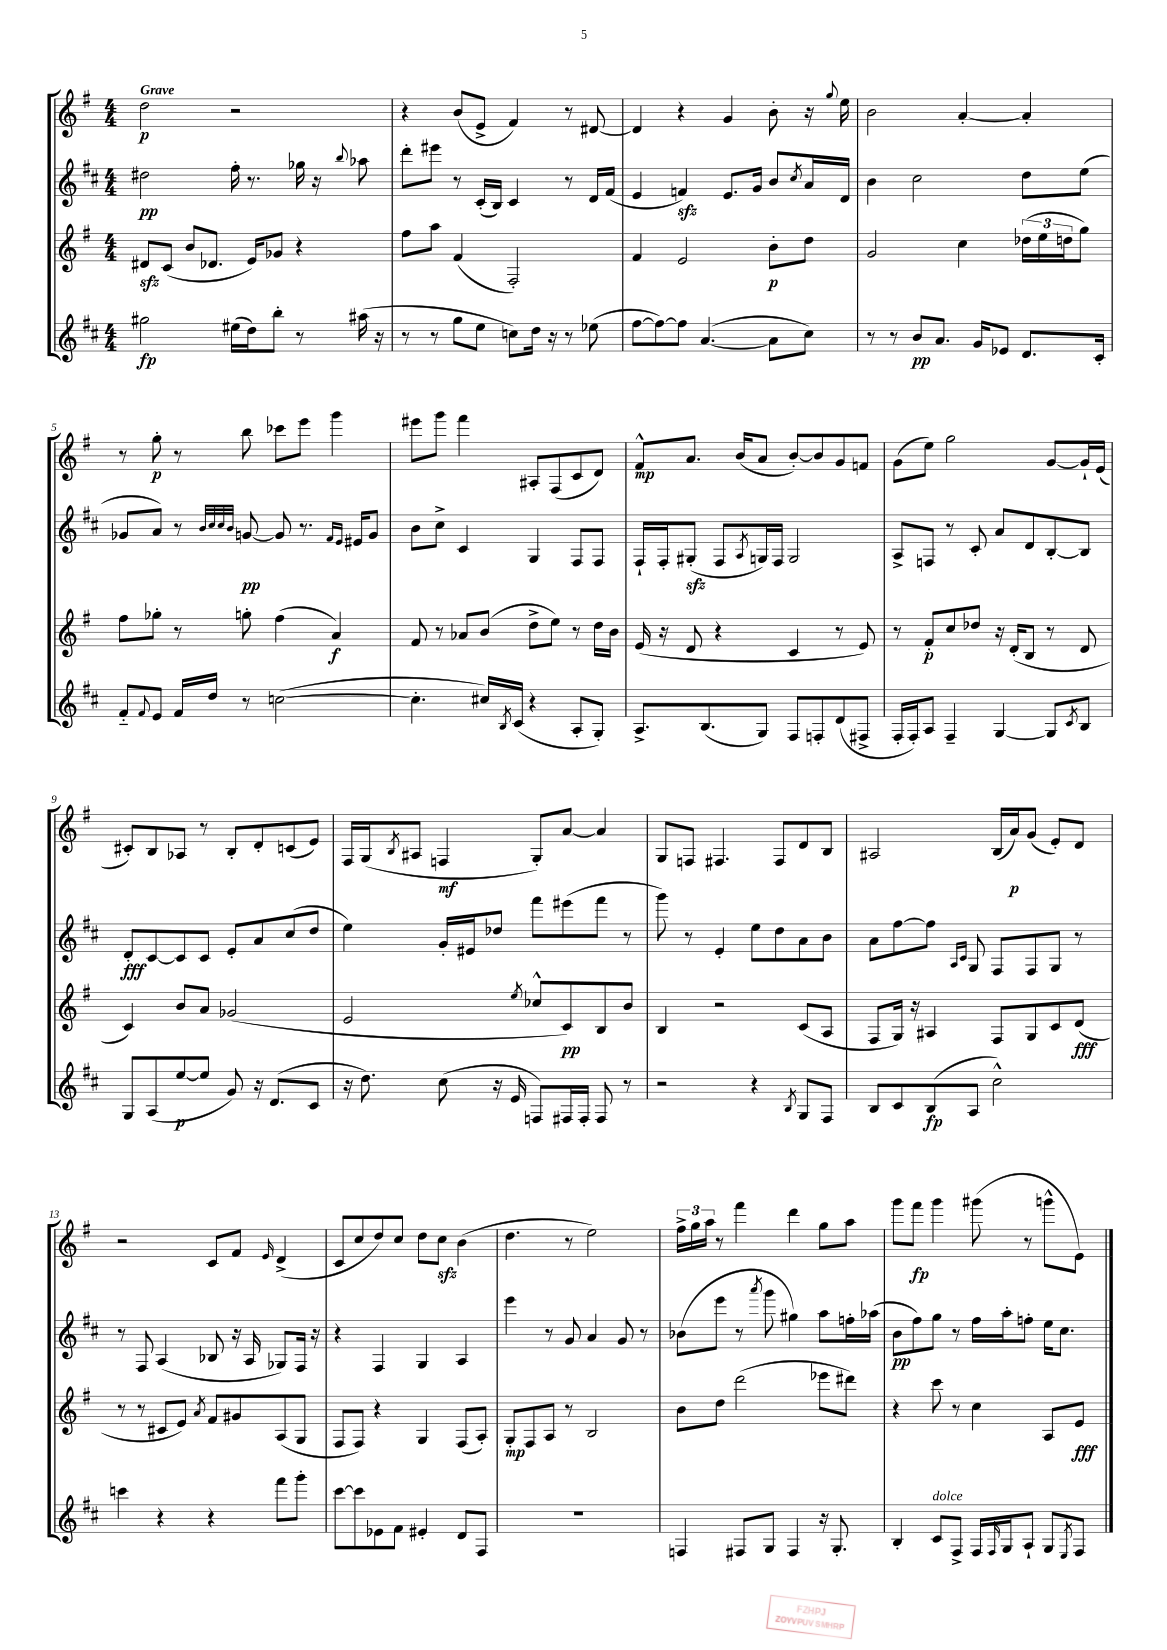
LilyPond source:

<<
\new StaffGroup <<
\new Staff = "s0" {
    \clef treble \key g \major \numericTimeSignature \time 4/4 \tempo "Grave"
    d''2\p r2 |
    r4 b'8( e'8-> fis'4) r8 dis'8~ |
    dis'4 r4 g'4 b'8-. r16 \appoggiatura { g''8 } e''16 |
    b'2 a'4~-. a'4-. |
    r8 g''8-.\p r8 b''8 ces'''8 e'''8 g'''4 |
    eis'''8 g'''8 fis'''4 ais8-. fis8( c'8 d'8) |
    fis'8-^\mp a'8. b'16( a'8 b'8~-.) b'8 g'8 f'8 |
    g'8( e''8) g''2 g'8~ g'16-! e'16( |
    cis'8-.) b8 aes8 r8 b8-. d'8-. c'8( e'8) |
    fis16 g16( \acciaccatura { b8 } ais8 f4\mf g8-.) a'8~ a'4 |
    g8 f8 fis4. fis8 d'8 b8 |
    ais2 b16( a'16\p) g'8( e'8-.) d'8 |
    r2 c'8 fis'8 \grace { e'16 } d'4->( |
    c'8 c''8 d''8) c''8 d''8 c''8\sfz b'4( |
    d''4. r8 e''2) |
    \tuplet 3/2 { fis''16-> g''16 a''16 } r8 fis'''4 d'''4 g''8 a''8 |
    g'''8 fis'''8\fp g'''4 gis'''8( r8 g'''8-^ e'8) \bar "|." |
}
\new Staff = "s1" {
    \clef treble \key d \major \numericTimeSignature \time 4/4
    dis''2\pp fis''16-. r8. ges''16 r16 \appoggiatura { b''8 } aes''8 |
    d'''8-. eis'''8 r8 cis'16-.( b16) cis'4 r8 d'16 fis'16( |
    e'4 f'4\sfz) e'8. g'16 b'8 \acciaccatura { cis''8 } a'16 d'16 |
    b'4 cis''2 d''8 e''8( |
    ges'8 a'8) r8 \grace { b'32 cis''32 cis''32 b'32 } g'8~\pp g'8 r8. \grace { fis'16 e'16 } eis'16 g'8 |
    b'8 cis''8-> cis'4 g4 fis8 fis8 |
    fis16-! fis16-. gis8-.\sfz( fis8 \acciaccatura { a8 } g16) fis16 g2 |
    a8-> f8 r8 cis'8-. a'8 d'8 b8~-. b8 |
    d'8-.\fff cis'8~ cis'8 cis'8 e'8-. a'8 cis''8( d''8 |
    e''4) g'16-. eis'16 des''8 fis'''8 eis'''8( fis'''8 r8 |
    g'''8) r8 e'4-. e''8 d''8 a'8 b'8 |
    a'8 fis''8~ fis''8 \grace { a16 cis'16 } g8 fis8 fis8 g8 r8 |
    r8 fis8 a4( bes8 r16 a16 ges8) fis16 r16 |
    r4 fis4 g4 a4 |
    e'''4 r8 g'8 a'4 g'8 r8 |
    bes'8( e'''8 r8 \acciaccatura { a'''8 } g'''8 gis''4) a''8 f''16-. aes''16( |
    b'8\pp fis''8) g''8 r8 fis''16 a''16-. f''8-. e''16 cis''8. \bar "|." |
}
\new Staff = "s2" {
    \clef treble \key g \major \numericTimeSignature \time 4/4
    dis'8\sfz c'8( b'8 des'8. e'16) ges'8 r4 |
    fis''8 a''8 fis'4( fis2-.) |
    fis'4 e'2 b'8-.\p d''8 |
    g'2 c''4 \tuplet 3/2 { des''16( e''16 d''16 } g''8) |
    fis''8 ges''8-. r8 g''8-. fis''4( a'4\f) |
    fis'8 r8 aes'8 b'8( d''8-> e''8) r8 d''16 b'16 |
    e'16( r16 d'8 r4 c'4 r8 e'8) |
    r8 fis'8-.\p c''8 des''8 r16 d'16-.( b8 r8 d'8 |
    c'4) b'8 a'8 ges'2( |
    e'2 \acciaccatura { e''8 } ces''8-^ c'8\pp) b8 b'8 |
    b4 r2 c'8( a8 |
    fis8 g16) r16 ais4 fis8 g8 c'8 d'8\fff( |
    r8 r8 cis'8 e'8) \acciaccatura { a'8 } fis'8 gis'8 a8( g8 |
    fis8 fis8) r4 g4 fis8( a8-.) |
    g8-.\mp fis8 a8 r8 b2 |
    b'8 d''8 d'''2( ees'''8 dis'''8) |
    r4 c'''8 r8 c''4 a8 e'8\fff \bar "|." |
}
\new Staff = "s3" {
    \clef treble \key d \major \numericTimeSignature \time 4/4
    gis''2\fp eis''16( d''16) b''8-. r8 ais''16( r16 |
    r8 r8 g''8 e''8 c''8) d''16 r16 r8 ees''8( |
    fis''8~ fis''8~) fis''8 a'4.~( a'8 cis''8) |
    r8 r8 b'8\pp a'8. g'16 ees'8 d'8. cis'16-. |
    fis'8-_ \appoggiatura { fis'8 } e'8 fis'16 d''16 r8 c''2~( |
    c''4.-. cis''16) \acciaccatura { b8 } cis'16( r4 a8-. g8-.) |
    a8.-> b8.( g8) fis8 f8-. d'8( fis8-> |
    fis16-. fis16-.) a8 fis4-- g4~ g8 \acciaccatura { cis'8 } b8 |
    g8 a8( e''8~\p e''8 g'8) r16 d'8.( cis'8 |
    r16 d''8.) cis''8( r16 e'16 f8) fis16 fis16-. fis8 r8 |
    r2 r4 \acciaccatura { b8 } g8 fis8 |
    b8 cis'8 b8\fp( a8 cis''2-^) |
    c'''4 r4 r4 fis'''8 g'''8-. |
    cis'''8~ cis'''8 ees'8 fis'8 eis'4-. d'8 fis8 |
    R1 |
    f4 fis8 g8 fis4 r16 g8.-. |
    b4-. cis'8^\markup { \italic "dolce" } fis8-> fis16 \grace { fis16 } g16 a8-! g8 \acciaccatura { e8 } fis8 \bar "|." |
}
>>
>>
